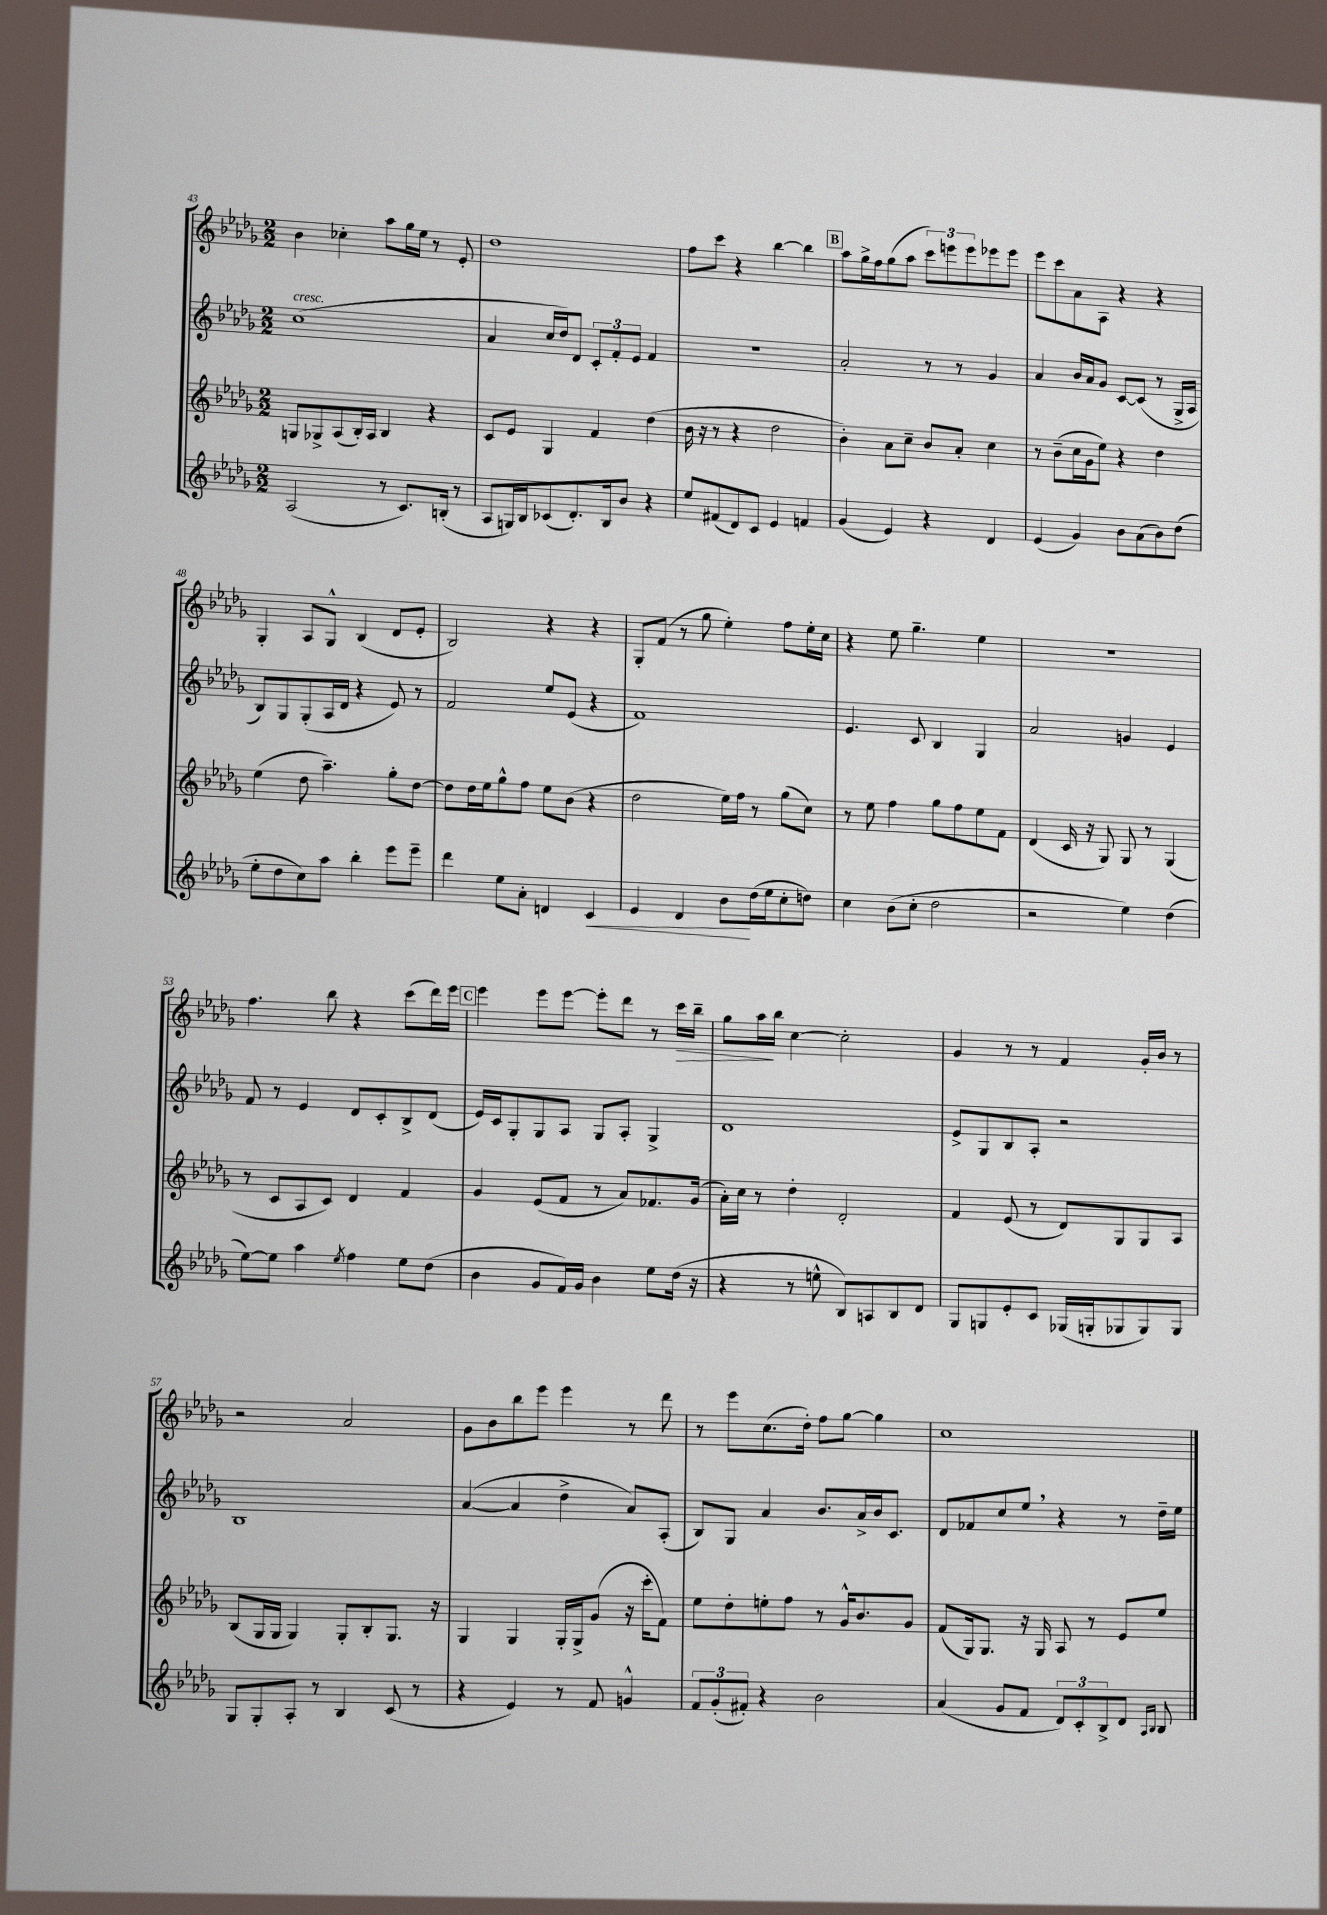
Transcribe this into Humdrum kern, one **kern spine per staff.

**kern	**kern	**kern	**kern
*staff4	*staff3	*staff2	*staff1
*clefG2	*clefG2	*clefG2	*clefG2
*k[b-e-a-d-g-]	*k[b-e-a-d-g-]	*k[b-e-a-d-g-]	*k[b-e-a-d-g-]
*M2/2	*M2/2	*M2/2	*M2/2
(2A-/	8G/L	(1cc	4b-\
.	8G-^/	.	.
.	(8A-/	.	4cc-'\
.	16B-'/L)	.	.
.	16A-/JJ	.	.
8r	4B-/	.	8aa-\L
8.c/L)	.	.	16gg-\L
.	.	.	16ee-\JJ
.	4r	.	8r
(16B'/Jk	.	.	.
8r	.	.	8e-'/
=	=	=	=
8A-/L	8c/L	4a-/	1dd-
16G/L)	8e-/J	.	.
16B-/J	.	.	.
(8c-/	4G-/	16cc/LL	.
.	.	16dd-/J)	.
8.d-'/)	.	8d-/J	.
.	4f/	12c'/L	.
16B-/k	.	.	.
.	.	12f'/	.
8b-/J	.	.	.
.	.	12e-/J	.
4r	(4dd-\	4f/	.
=	=	=	=
8ee-/L	16b-\	1r	8ff\L
.	16r	.	.
(8f#/	8r	.	8ccc\J
8d-/)	4r	.	4r
8c/J	.	.	.
4e-/	2dd-\	.	[4bb-\
4f/	.	.	4bb-\]
=	=	=	=
(4g-/	4b-'\)	2a-'/	8aa-\L
.	.	.	16gg-^\L
.	.	.	16ff\J
4e-/)	8a-\L	.	(8gg-\
.	8cc~\J	.	8aa-\J
4r	8b-/L	8r	12ccc\L)
.	.	.	12eee\
.	8a-'/J	8r	.
.	.	.	12eee\
4d-/	4cc\	4g-/	8eee-\
.	.	.	8eee-\J
=	=	=	=
(4e-/	8r	4a-/	8eee-\L
.	(8b-~\L	.	8ccc\
4g-/)	16cc\L	16b-/LL	8a-\
.	16g-\J	16a-/J	.
.	8ee-\J)	8g-/J	8A-\J
8b-\L	4r	[8c/L	4r
(8a-\	.	(8c/]J	.
8b-\)	4dd-\	8r	4r
(8dd-\J	.	16G-^/LL	.
.	.	16A-/JJ	.
=	=	=	=
8ee-'\L	(4ee-\	8B-/L)	4G-'/
8dd-\	.	8G-/	.
8cc\)	8dd-\	(8G-'/	8A-/L
8aa-\J	4.aa-~\)	16A-/L	8G-^^/J
.	.	16d-/JJ	.
4bb-'\	.	4r	(4B-/
8eee-\L	8gg-'\L	8e-/)	8d-/L
8eee-~\J	[8dd-\J	8r	8e-'/J
=	=	=	=
4ddd-\	8dd-\]L	2f/	2B-/)
.	16dd-\L	.	.
.	16ee-\J	.	.
8ee-\L	8gg-^^\	.	.
8a-'\J	8ff\J	.	.
4d/	8ee-\L	8ee-/L	4r
.	(8b-\J	(8e-/J	.
4c/	4r	4r	4r
=	=	=	=
4e-/	2dd-\	1f)	8G-'/L
.	.	.	(8f/J
4d-/	.	.	8r
.	.	.	8gg-\
8b-\L	16ee-\LL)	.	4ee-'\)
.	16ff\JJ	.	.
(16dd-\L	8r	.	.
16ee-\J	.	.	.
8cc'\	(8gg-\L	.	8ff\L
8dd\J)	8cc\J)	.	16ee-'\L
.	.	.	16cc\JJ
=	=	=	=
4cc\	8r	4.e-/	4r
.	8ee-\	.	.
(8b-\L	4ff\	.	8ee-\
8cc'\J	.	8c/	4.gg-~\
2dd-\	8gg-\L	4B-/	.
.	8ff\	.	.
.	8ee-\	4G-/	4ee-\
.	8f\J	.	.
=	=	=	=
2r	(4d-/	2a-/	1r
.	16c/	.	.
.	16r	.	.
.	8G-/)	.	.
4ee-\)	8G-/	4g/	.
.	8r	.	.
(4dd-\	(4G-/	4e-/	.
=	=	=	=
[8ee-\L)	8r	8f/	4.ff\
8ee-\]J	8c/L	8r	.
4aa-\	8A-/	4e-/	.
.	8c/J)	.	8bb-\
8qee-/	.	.	.
4ff\	4d-/	8d-/L	4r
.	.	8c'/	.
8ee-\L	4f/	8B-^/	(8ccc\L
(8dd-\J	.	(8d-/J	16ddd-\L)
.	.	.	16eee-\JJ
=	=	=	=
4b-\	4g-/	16e-/LL)	4eee-\
.	.	16c/J	.
.	.	8G-'/	.
8g-/L	(8e-/L	8G-/	8eee-\L
16f/L)	8f/J	8A-/J	[8eee-\J
16g-/JJ	.	.	.
4b-\	8r	8G-/L	8eee-'\]L
.	8a-/L)	8A-'/J	8ddd-\J
8ee-\L	8.f-/	4G-^/	8r
(16dd-\Jk	.	.	16ccc\LL
16r	(16g-/Jk	.	16bb-~\JJ
=	=	=	=
4r	16a-'\LL)	1d-	8gg-\L
.	16cc\JJ	.	.
.	8r	.	16aa-\L
.	.	.	16bb-\JJ
8r	4dd-'\	.	[4cc\
8ee^^\	.	.	.
8B-/L)	2d-'/	.	2cc'\]
8A/	.	.	.
8B-/	.	.	.
8d-/J	.	.	.
=	=	=	=
8G-/L	4f/	8e-^/L	4g-/
8G/	.	8G-/	.
8e-'/	(8e-/	8B-/	8r
8c/J	8r	8A-'/J	8r
(16G-/LL	8d-/L)	2r	4f/
16G'/J	.	.	.
8G-/	8G-/	.	.
8G-/)	8G-/	.	16g-'/LL
.	.	.	16b-/JJ
8G-/J	8A-/J	.	8r
=	=	=	=
8G-/L	(8B-/L	1B-	2r
8G-'/	16G-/L	.	.
.	16G-/JJ	.	.
8A-'/J	4G-/)	.	.
8r	.	.	.
4B-/	8G-'/L	.	2a-/
.	8B-'/	.	.
(8c/	8.G-/J	.	.
8r	.	.	.
.	16r	.	.
=	=	=	=
4r	4G-/	([4a-/	8g-\L
.	.	.	8b-\
4e-/)	4G-/	4a-/]	8bb-\
.	.	.	8eee-\J
8r	16G-'/LL	4dd-^\	4eee-\
.	16G-^/J	.	.
8f/	(8g-/J	.	.
4g^^/	16r	8a-/L)	8r
.	16ccc'\LK	.	.
.	8f\J)	(8A-'/J	8ddd-\
=	=	=	=
12f/L	8ee-\L	8B-/L)	8r
(12g-'/	.	.	.
.	8dd-'\	8G-/J	8eee-\L
12f#'/J)	.	.	.
4r	8ee'\	4a-/	(8.cc\
.	8ff\J	.	.
.	.	.	16dd-'\Jk)
2b-\	8r	8.b-/L	8ff\L
.	16g-^^/LK	.	[8gg-\J
.	8.b-/	16a-^/L	.
.	.	16b-/J	4gg-\]
.	.	8.c/J	.
.	8g-/J	.	.
=	=	=	=
(4a-/	(8f/L	8d-/L	1cc
.	16G-/k)	8f-/	.
.	8.G-/J	.	.
8g-/L	.	8cc/	.
8f/J	16r	8ee-/J	.
.	16G-/	.	.
12d-/L)	8A-/	4r	.
12c'/	.	.	.
.	8r	.	.
12B-^/	.	.	.
8d-/J	8e-/L	8r	.
16qqA-/LL	.	.	.
16qqB-/JJ	.	.	.
8B-/	8ee-/J	16dd-~\LL	.
.	.	16ee-\JJ	.
==	==	==	==
*-	*-	*-	*-
